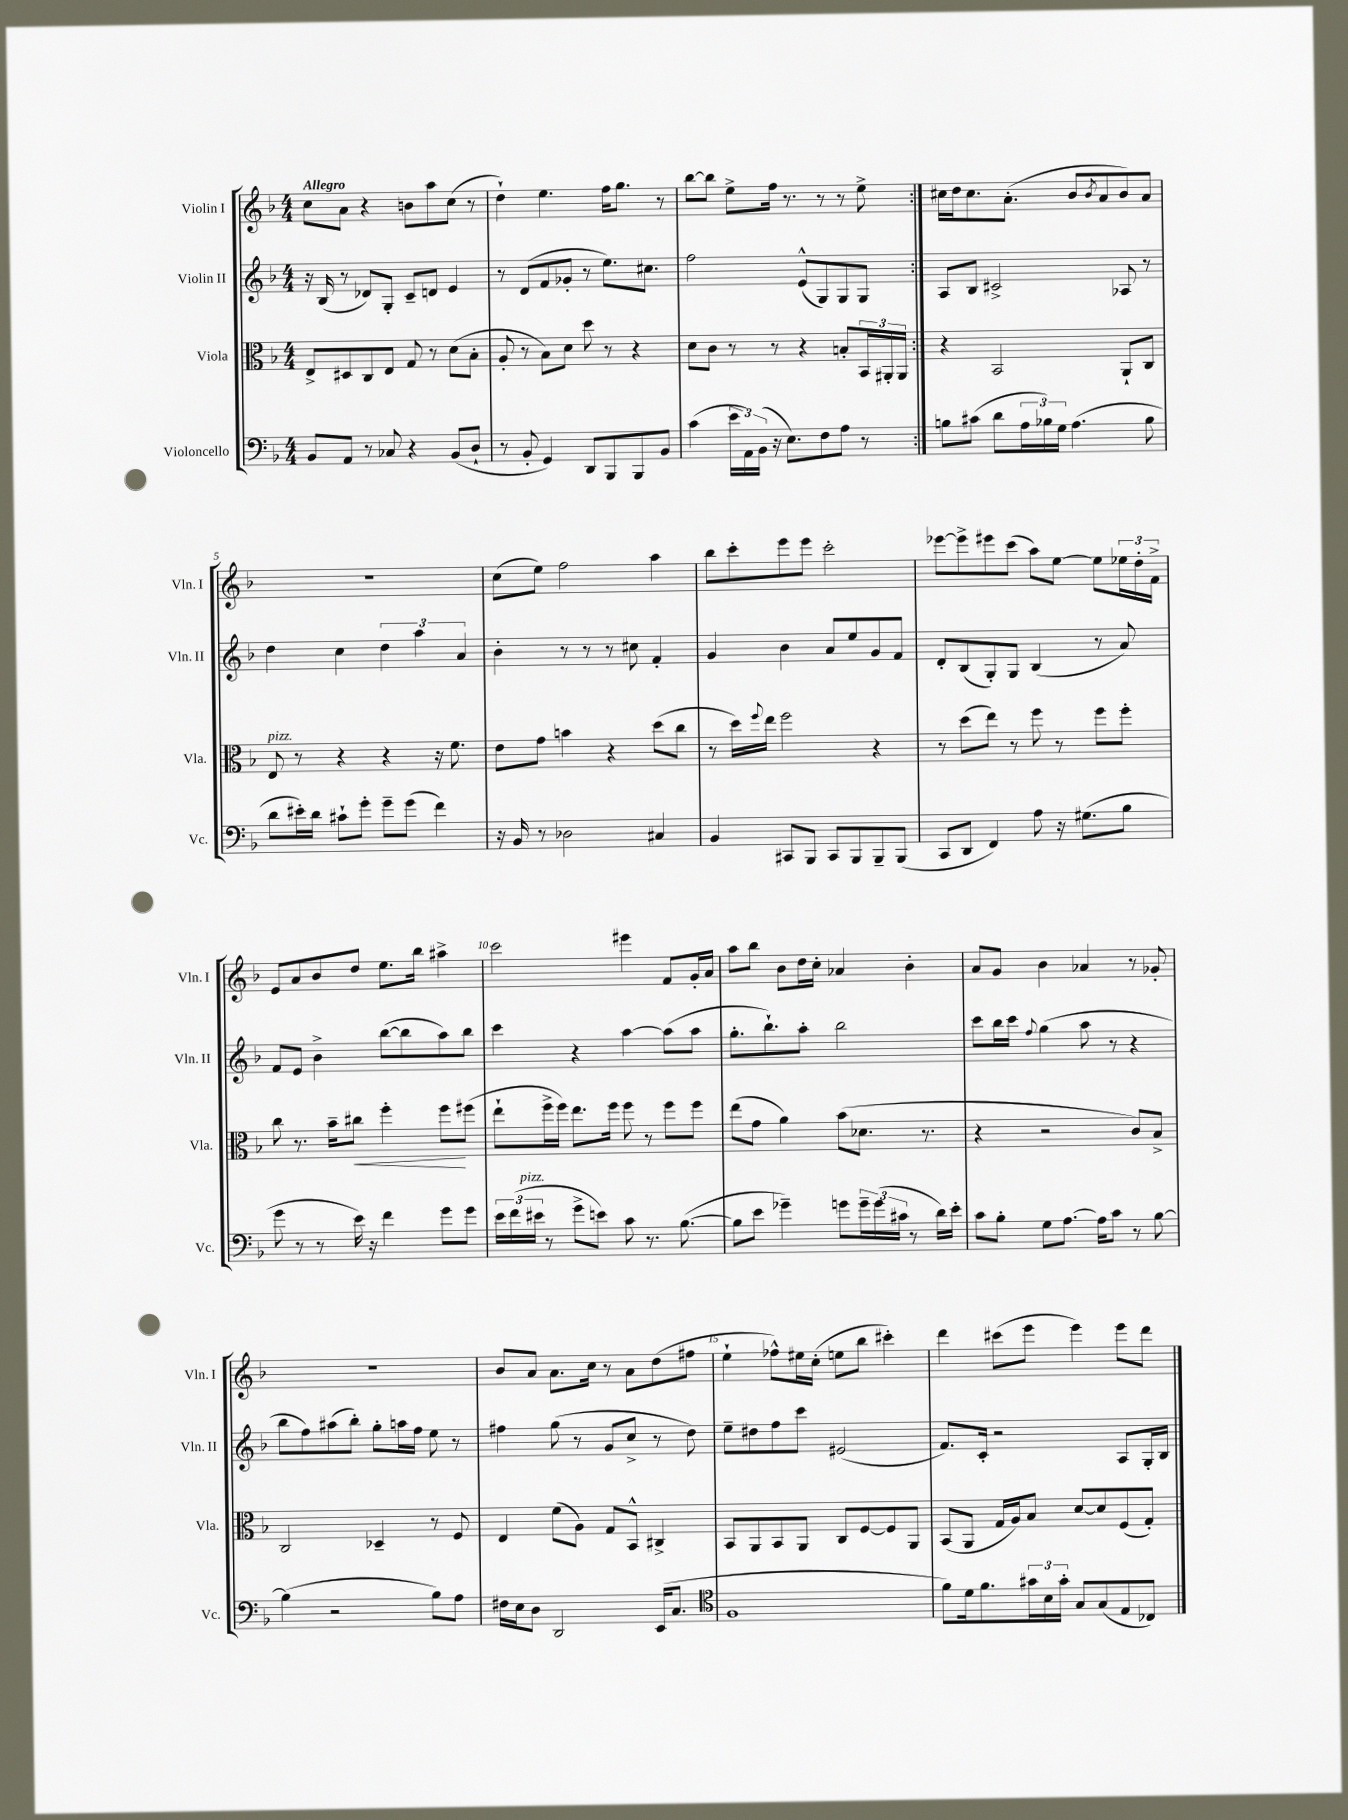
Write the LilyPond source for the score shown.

<<
\new StaffGroup <<
\new Staff = "s0" \with { instrumentName = "Violin I" shortInstrumentName = "Vln. I" } {
    \clef treble \key f \major \numericTimeSignature \time 4/4 \tempo "Allegro"
    \repeat volta 2 { c''8 a'8 r4 b'8 a''8 c''8( r8 |
    d''4-!) e''4. f''16 g''8. r8 |
    bes''8~ bes''8 e''8-> f''16 r8. r8 r8 e''8-> | }
    cis''16 d''16 cis''8. a'8.-.( bes'8 \acciaccatura { bes'8 } a'8 bes'8) a'8 |
    r1 |
    c''8( e''8) f''2 a''4 |
    bes''8 c'''8-. e'''8 e'''8 c'''2-. |
    ees'''8~ ees'''8-> eis'''8 c'''8( a''8) e''8~ e''8 \tuplet 3/2 { ees''16 d''16-. f'16-> } |
    e'8 a'8 bes'8 d''8 e''8. bes''16 ais''4-> |
    c'''2 eis'''4 f'8 g'16-. a'16 |
    a''8 bes''8 bes'8 d''16 c''16-. aes'4 bes'4-. |
    a'8 g'8 bes'4 aes'4 r8 ges'8-. |
    r1 |
    bes'8 a'8 a'8. c''16 r8 a'8 d''8( fis''8 |
    e''4-! fes''8-^) eis''16 c''16-.( e''8 bes''8 cis'''4-.) |
    d'''4 cis'''8( e'''8 e'''4) e'''8 d'''8 \bar "|." |
}
\new Staff = "s1" \with { instrumentName = "Violin II" shortInstrumentName = "Vln. II" } {
    \clef treble \key f \major \numericTimeSignature \time 4/4
    \repeat volta 2 { r16 bes16( r8 des'8) g8-. c'8-- d'8 e'4 |
    r8 d'8( f'8 ges'8-. r8 e''8.) cis''8. |
    f''2 e'8-^( g8) g8 g8 | }
    a8 bes8 cis'2-> aes8 r8 |
    d''4 c''4 \tuplet 3/2 { d''4 a''4 a'4 } |
    bes'4-. r8 r8 r8 cis''8 f'4-. |
    g'4 bes'4 a'8 e''8 g'8 f'8 |
    d'8-. bes8( g8-.) g8 bes4( r8 a'8) |
    f'8 e'8 bes'4-> bes''8~( bes''8 a''8) bes''8 |
    c'''4 r4 a''4~ a''8( a''8 |
    g''8.-. bes''8.-!) a''8-. bes''2 |
    c'''8 bes''16 c'''16 \appoggiatura { f''8 } g''4( a''8 r8 r4 |
    bes''8 f''8) ais''8( bes''8-.) g''8-. a''16 f''16 e''8 r8 |
    fis''4 g''8( r8 g'8 c''8-> r8 d''8) |
    e''8-- dis''8 f''8 c'''8 eis'2( |
    f'8.) c'16-. r2 a8 g16-. bes16 \bar "|." |
}
\new Staff = "s2" \with { instrumentName = "Viola" shortInstrumentName = "Vla." } {
    \clef alto \key f \major \numericTimeSignature \time 4/4
    \repeat volta 2 { e8-> dis8 c8 e8 g8 r8 d'8( bes8-. |
    a8-. r8 bes8) d'8 d''8 r8 r4 |
    d'8 c'8 r8 r8 r4 b8-. \tuplet 3/2 { bes,16 ais,16-. ais,16 } | }
    r4 bes,2 a,8-! c8 |
    e8^\markup { \italic "pizz." } r8 r4 r4 r16 f'8. |
    e'8 g'8 b'4 r4 d''8( c''8 |
    r8 d''16) \appoggiatura { f''8 } e''16 f''2 r4 |
    r8 d''8( e''8) r8 f''8 r8 f''8 f''8-. |
    c''8 r8. bes'16-- cis''8\< f''4-. f''8\! fis''8( |
    e''8-! f''16-> f''16) e''8. f''16 f''8 r8 f''8 f''8 |
    e''8( g'8 a'4) bes'8( des'8. r8. |
    r4 r2 c'8) bes8-> |
    c2 des4-- r8 f8 |
    e4 f'8( a8) g8 bes,8-^ cis4-> |
    bes,8 a,8 bes,8 a,8 c8 f8~ f8 a,8 |
    bes,8( a,8 g16 a16) bes8 d'8~ d'8 f8( g8-.) \bar "|." |
}
\new Staff = "s3" \with { instrumentName = "Violoncello" shortInstrumentName = "Vc." } {
    \clef bass \key f \major \numericTimeSignature \time 4/4
    \repeat volta 2 { bes,8 a,8 r8 ces8 r4 bes,8( d8-! |
    r8 bes,8-. g,4) d,8 bes,,8 bes,,8 bes,8 |
    c'4( \tuplet 3/2 { e'16 a,16) bes,16( } r16 e8.) f8 a8 r8 | }
    b8 cis'8( d'8 \tuplet 3/2 { a16 bes16) g16 } a4.( bes8 |
    d'8 eis'16-.) d'16 cis'8-! g'8-. g'8-- g'8( f'4) |
    r16 bes,16 r8 des2 cis4 |
    bes,4 cis,8 bes,,8 cis,8 bes,,8 bes,,8-- bes,,8( |
    c,8 d,8 f,4) a8 r16 gis8.( bes8 |
    g'8 r8 r8 e'16) r16 f'4 g'8 g'8 |
    \tuplet 3/2 { e'16 f'16( eis'16^\markup { \italic "pizz." } } r8 g'8-> e'8) c'8 r8. bes8.~( |
    bes8 e'8 ges'4--) g'8 \tuplet 3/2 { g'16-- g'16( cis'16 } r8 d'16) e'16-. |
    c'8 bes8-. g8 a8.~ a16 c'8 r8 bes8~ |
    bes4( r2 bes8) a8 |
    fis16 e16 d8 d,2 e,16( c8. |
    \clef tenor f1 |
    f'8) d'16 f'8. \tuplet 3/2 { gis'16 bes16 gis'16-. } g8 g8( e8 ces8) \bar "|." |
}
>>
>>
\layout { \context { \Score \override BarNumber.break-visibility = ##(#f #t #t) barNumberVisibility = #(every-nth-bar-number-visible 5) } }
